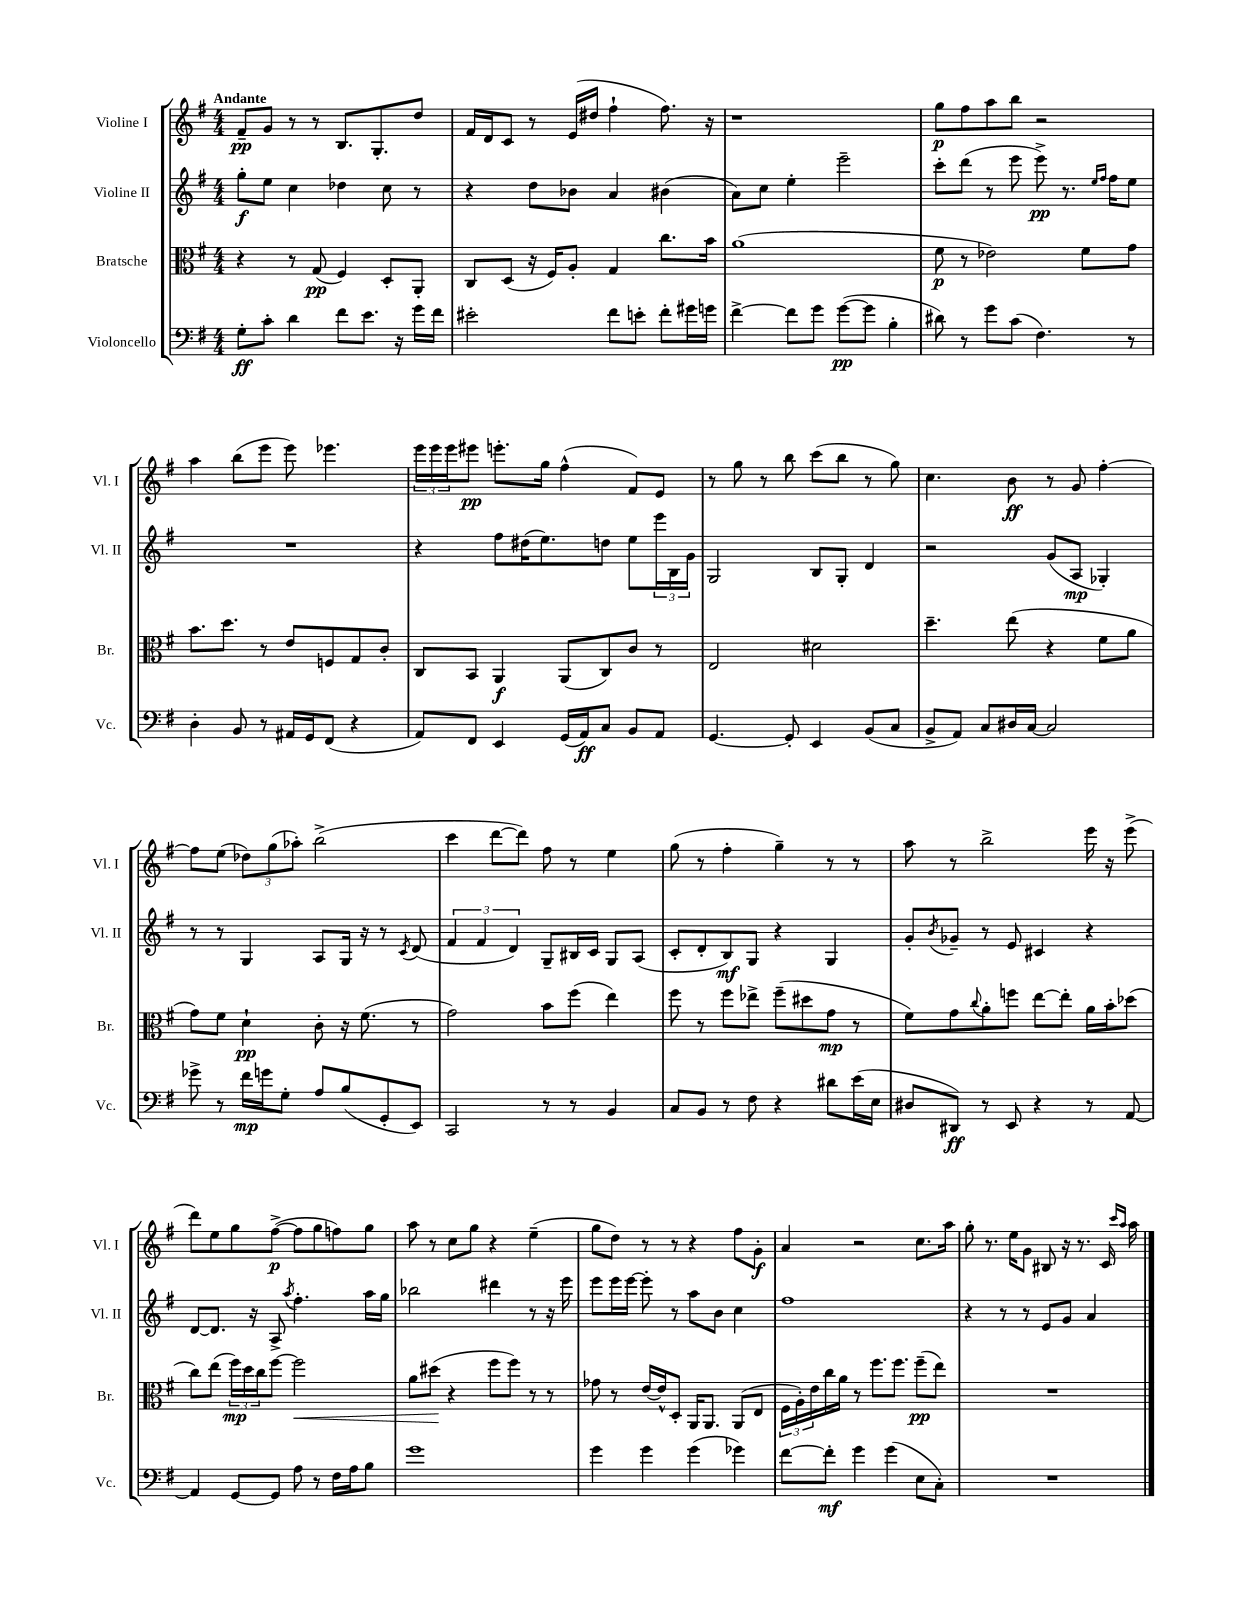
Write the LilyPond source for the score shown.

<<
\new StaffGroup <<
\new Staff = "s0" \with { instrumentName = "Violine I" shortInstrumentName = "Vl. I" } {
    \clef treble \key g \major \numericTimeSignature \time 4/4 \tempo "Andante"
    fis'8--\pp g'8 r8 r8 b8. g8.-. d''8 |
    fis'16 d'16 c'8 r8 e'16( dis''16 fis''4-! fis''8.) r16 |
    r1 |
    g''8\p fis''8 a''8 b''8 r2 |
    a''4 b''8( e'''8 e'''8) ees'''4. |
    \tuplet 3/2 { e'''16 e'''16 e'''16 } eis'''8\pp e'''8.-. g''16 fis''4-^( fis'8) e'8 |
    r8 g''8 r8 b''8 c'''8( b''8 r8 g''8) |
    c''4. b'8\ff r8 g'8 fis''4~-. |
    fis''8 e''8( \tuplet 3/2 { des''8) g''8( aes''8-.) } b''2->( |
    c'''4 d'''8~ d'''8) fis''8 r8 e''4 |
    g''8( r8 fis''4-. g''4--) r8 r8 |
    a''8 r8 b''2-> e'''16 r16 e'''8->( |
    d'''8) e''8 g''8 fis''8~->\p( fis''8 g''8 f''8) g''8 |
    a''8 r8 c''8 g''8 r4 e''4--( |
    g''8 d''8) r8 r8 r4 fis''8 g'8-.\f |
    a'4 r2 c''8. a''16 |
    g''8-. r8. e''16 g'8 bis8 r16 r8. c'16 \grace { c'''16 a''16 } a''16 \bar "|." |
}
\new Staff = "s1" \with { instrumentName = "Violine II" shortInstrumentName = "Vl. II" } {
    \clef treble \key g \major \numericTimeSignature \time 4/4
    g''8-.\f e''8 c''4 des''4 c''8 r8 |
    r4 d''8 bes'8 a'4 bis'4( |
    a'8) c''8 e''4-. e'''2-- |
    c'''8-. d'''8( r8 e'''8 e'''8->\pp) r8. \grace { e''16 fis''16 } fis''16 e''8 |
    R1 |
    r4 fis''8 dis''16( e''8.) d''8 e''8 \tuplet 3/2 { e'''16 b16 g'16 } |
    g2 b8 g8-. d'4 |
    r2 g'8( a8\mp ges4-.) |
    r8 r8 g4 a8 g16 r16 r8 \acciaccatura { c'8 } d'8( |
    \tuplet 3/2 { fis'4 fis'4 d'4) } g8-- bis16 c'16 g8 a8( |
    c'8-. d'8-. b8\mf) g8 r4 g4 |
    g'8-. \acciaccatura { b'8 } ges'8-- r8 e'8 cis'4 r4 |
    d'8~ d'8. r16 a8-> \acciaccatura { a''8 } fis''4.-. a''16 g''16 |
    bes''2 dis'''4 r8 r16 e'''16 |
    e'''8 e'''16 e'''16~ e'''8-. r8 a''8 b'8 c''4 |
    fis''1 |
    r4 r8 r8 e'8 g'8 a'4 \bar "|." |
}
\new Staff = "s2" \with { instrumentName = "Bratsche" shortInstrumentName = "Br." } {
    \clef alto \key g \major \numericTimeSignature \time 4/4
    r4 r8 g8\pp( fis4) d8-. a,8-. |
    c8 d8( r16 fis16) a8-. g4 c''8. b'16 |
    a'1( |
    fis'8\p r8 ees'2) fis'8 g'8 |
    b'8. d''8. r8 e'8 f8 g8 c'8-. |
    c8 b,8 a,4\f a,8( c8) c'8 r8 |
    e2 dis'2 |
    d''4.-- e''8( r4 fis'8 a'8 |
    g'8) fis'8 d'4-!\pp c'8-. r16 fis'8.( r8 |
    g'2) b'8 fis''8( e''4) |
    fis''8 r8 fis''8 ees''8-> fis''8--( dis''8 g'8\mp r8 |
    fis'8) g'8 \appoggiatura { c''8 } a'8-. f''8 e''8~ e''8-. a'16 b'16-. des''8( |
    c''8) e''8( \tuplet 3/2 { fis''16\mp) d''16 c''16 } fis''8~ fis''2\< |
    a'8 dis''8\!( r4 fis''8 fis''8) r8 r8 |
    ges'8 r8 e'16~ e'16-^ d8-. a,16 a,8. a,8( e8 |
    \tuplet 3/2 { fis16 a16-.) e'16 } c''16 a'16 r8 fis''8. fis''8. fis''8--\pp( e''8) |
    R1 \bar "|." |
}
\new Staff = "s3" \with { instrumentName = "Violoncello" shortInstrumentName = "Vc." } {
    \clef bass \key g \major \numericTimeSignature \time 4/4
    g8-.\ff c'8-. d'4 fis'8 e'8. r16 g'16 fis'16 |
    eis'2-. fis'8 e'8-. fis'8-. gis'16 g'16 |
    fis'4~-> fis'8 g'8 g'8~\pp( g'8 b4-. |
    dis'8) r8 g'8 c'8( fis4.) r8 |
    d4-. b,8 r8 ais,16 g,16 fis,8( r4 |
    a,8) fis,8 e,4 g,16( a,16\ff) c8 b,8 a,8 |
    g,4.~ g,8-. e,4 b,8( c8 |
    b,8-> a,8) c8 dis16 c16~ c2 |
    ges'8-> r8 fis'16\mp g'16 g8-. a8 b8( g,8-. e,8) |
    c,2 r8 r8 b,4 |
    c8 b,8 r8 fis8 r4 dis'8 e'16( e16 |
    dis8 dis,8\ff) r8 e,8 r4 r8 a,8~ |
    a,4 g,8~ g,8 a8 r8 fis16 a16 b8 |
    g'1 |
    g'4 g'4 g'4( ges'4) |
    fis'8~ fis'8-.\mf g'4 g'4( e8 c8-.) |
    R1 \bar "|." |
}
>>
>>
\layout { \context { \Score \remove "Bar_number_engraver" } }
